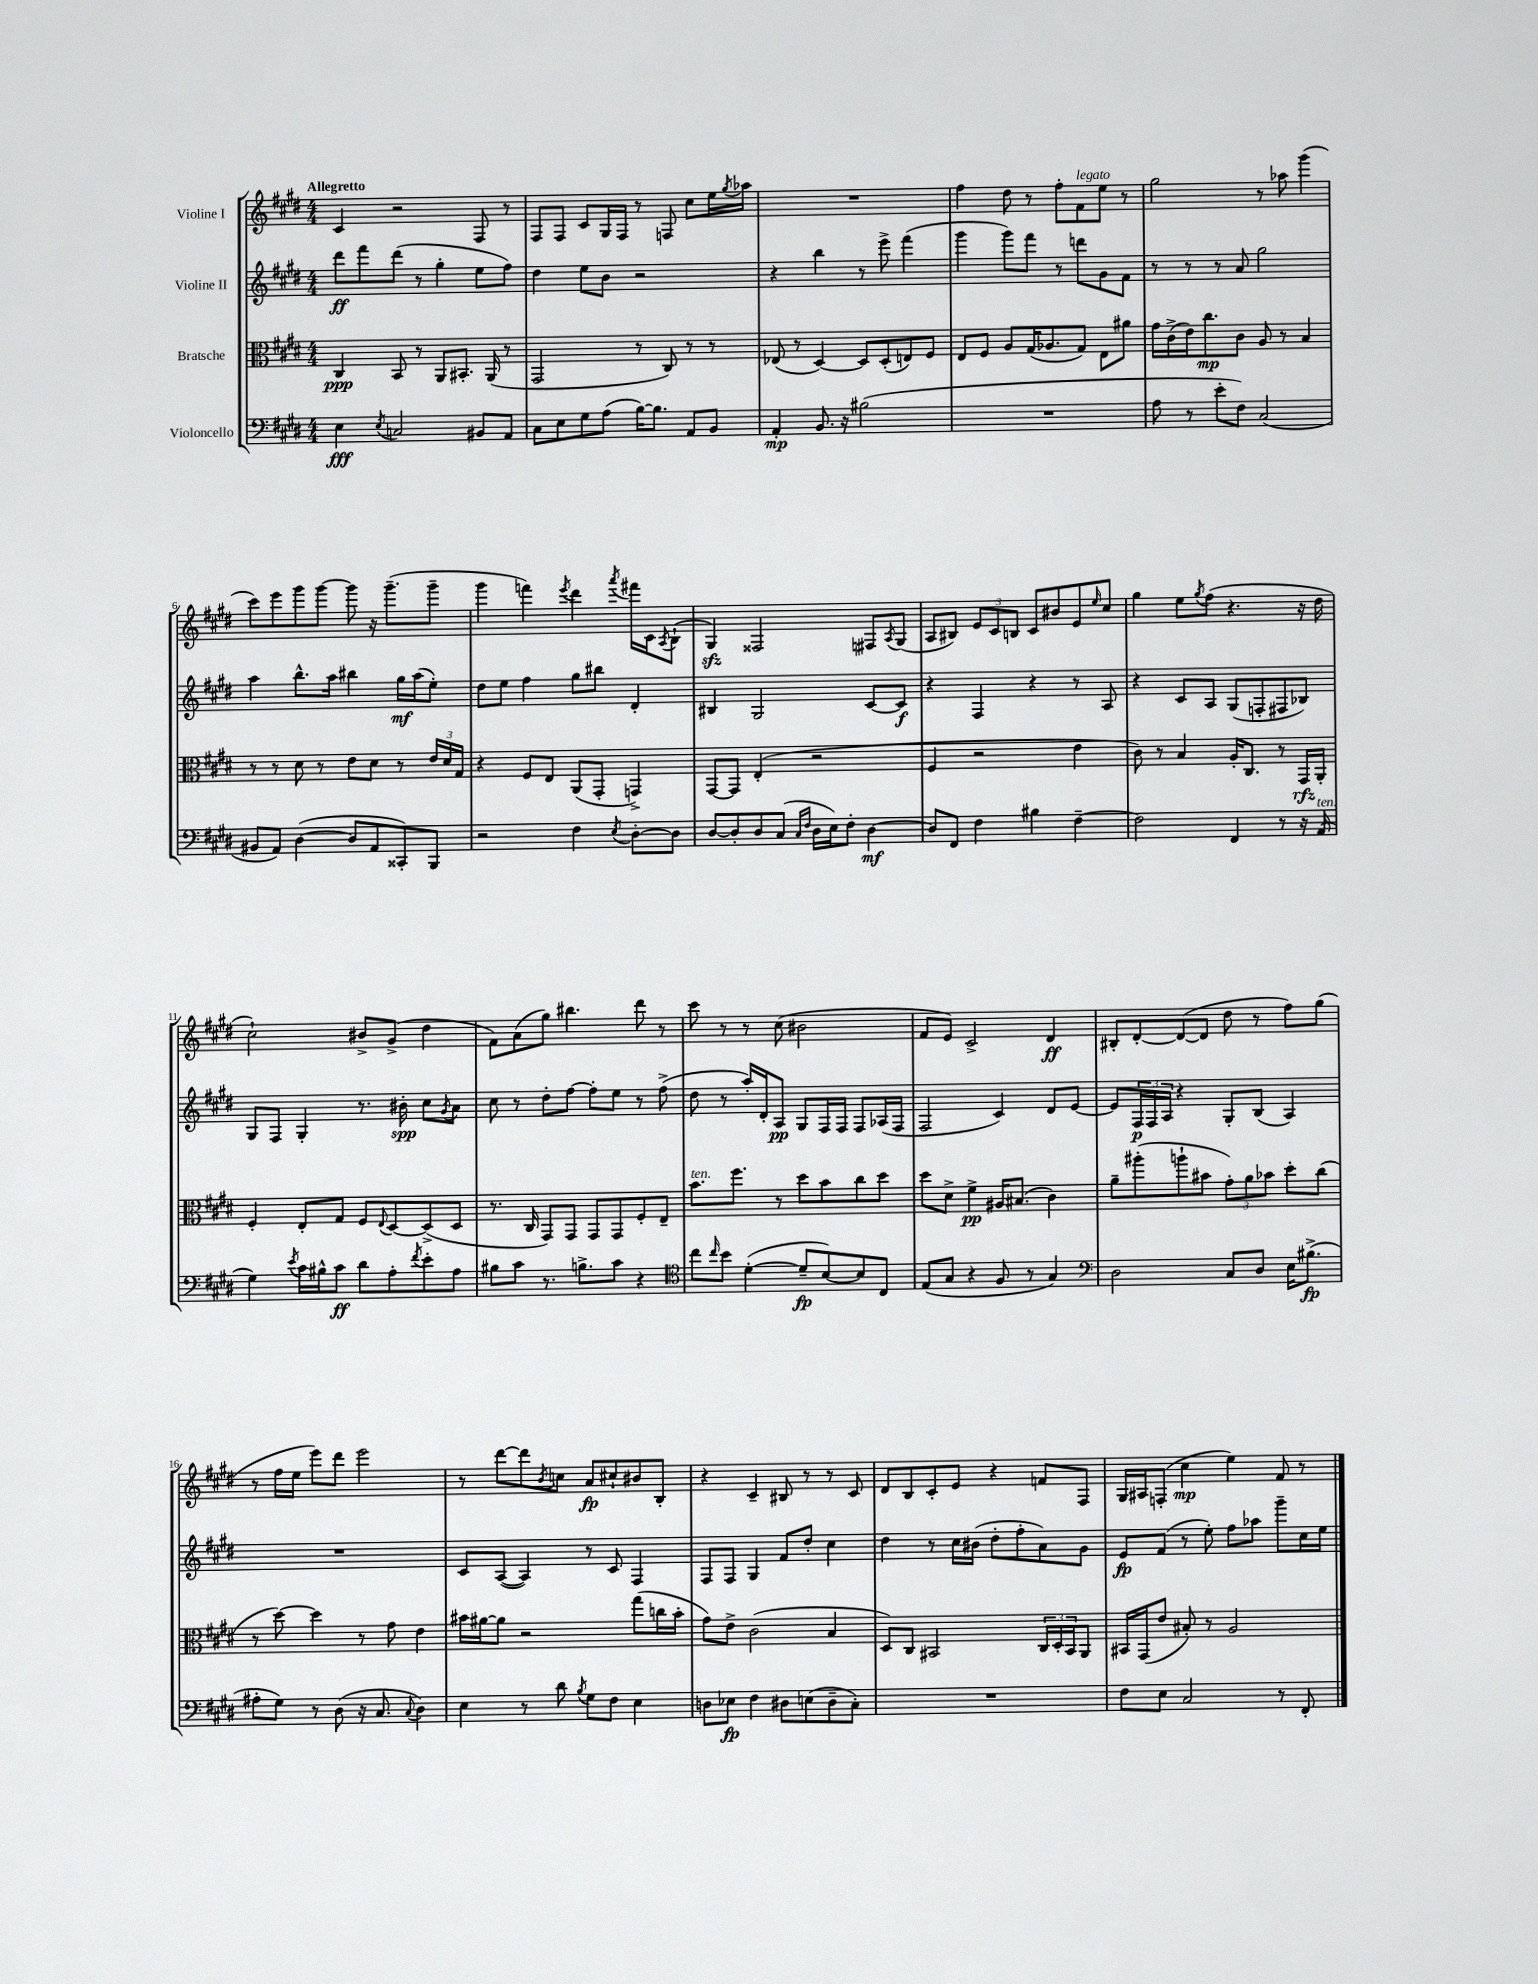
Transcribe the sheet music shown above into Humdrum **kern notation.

**kern	**kern	**kern	**kern
*staff4	*staff3	*staff2	*staff1
*clefF4	*clefC3	*clefG2	*clefG2
*k[f#c#g#d#]	*k[f#c#g#d#]	*k[f#c#g#d#]	*k[f#c#g#d#]
*M4/4	*M4/4	*M4/4	*M4/4
4E	4C#	8ddd#	4c#
.	.	8fff#	.
8qE	.	.	.
2C	8BB	(8ddd#	2r
.	8r	8r	.
.	8AA	4gg#'	.
.	8.BB#'	.	.
8BB#	.	8ee	8F#
.	(16AA	.	.
8AA	8r	8ff#)	8r
=	=	=	=
8C#	2GG#	4dd#	8F#
8E	.	.	8F#
8G#	.	8ee	8c#
(8A	.	8b	16G#
.	.	.	16F#
[16B)	8r	2r	8r
8.B]	.	.	.
.	8C#)	.	8F
8AA	8r	.	8cc#
8BB	8r	.	16ee
.	.	.	8qgg#
.	.	.	16aa-
=	=	=	=
4AA'	(8E-	4r	1r
.	8r	.	.
8.BB	[4D#)	4bb	.
16r	.	.	.
(2B#	8D#]	8r	.
.	(8D#'	8eee^	.
.	8E)	(4fff#	.
.	8F#	.	.
=	=	=	=
1r	8E	4ggg#	4ff#
.	8F#	.	.
.	8A	8ggg#)	8dd#
.	(16G#	8fff#	8r
.	8.A-	.	.
.	.	8r	8ff#'
.	8G#)	8ddd	8f#
.	8E	8g#	8ee
.	8a#	8f#	8r
=	=	=	=
8A	16g#	8r	2gg#
.	(16c#^	.	.
8r	16e)	8r	.
.	8.cc#	.	.
8e'	.	8r	.
8F#)	8c#	8a	.
(2C#	8A	2gg#	8r
.	8r	.	8aa-
.	4B	.	(4ggg#
=	=	=	=
8BB#	8r	4aa	8ccc#)
8AA)	8r	.	8eee
([4D#	8d#	8.bb^^	8ggg#
.	8r	.	[8ggg#
.	.	16aa	.
8D#]	8e	4bb#	8ggg#]
8AA	8d#	.	16r
.	.	.	(8.ggg#~
8CC##')	8r	16gg#	.
.	.	(16aa	.
8BBB	24e	8ee')	8ggg#~
.	24d#	.	.
.	24G#	.	.
=	=	=	=
2r	4r	8dd#	4ggg#
.	.	8ee	.
.	8F#	4ff#	4fff)
.	8E	.	.
.	.	.	8qeee
4F#	(8AA	8gg#	4ddd#
.	8GG#'	8bb#	.
8qE	.	.	8qaaa
[8D#'	4GG^)	4d#'	16fff#
.	.	.	16c#
.	.	.	8qA
8D#]	.	.	(8B`
=	=	=	=
[8D#	[8GG#	4B#	4G#)
8D#']	8GG#]	.	.
8D#	(4E'	2G#	2F##
(8C#	.	.	.
16qqC#	.	.	.
16qqF#	.	.	.
16D#	2r	.	.
16E)	.	.	.
8F#'	.	.	.
[4D#	.	[8c#	8F#
.	.	.	8qA
.	.	8c#]	(8G#
=	=	=	=
8D#]	4F#	4r	8A
8FF#	.	.	8B#)
4F#	2r	4F#	12e
.	.	.	12c#
.	.	.	12B
4B#	.	4r	8c#
.	.	.	8b#
[4F#~	4e	8r	8e
.	.	.	16qqee
.	.	8A	8cc#
=	=	=	=
2F#]	8c#)	4r	4gg#
.	8r	.	.
.	4B	8c#	8ee
.	.	.	8qgg#
.	.	8A	(8ff#
4FF#	16A'	(8G#	4.r
.	8.C#	.	.
.	.	8F'	.
8r	8r	8F#	.
16r	16GG#	8B-)	16r
(16AA	16AA'	.	16dd#
=	=	=	=
4G#)	4F#'	8G#	2cc#`)
.	.	8F#	.
8qe	.	.	.
16c#	8E'	4G#'	.
16B#^^	.	.	.
8c#	8G#	.	.
8d#	8F#	8.r	8b#^
.	8qqE	.	.
8A'	[8D#	.	(8g#^
.	.	16b#'	.
8qf#	.	.	.
8e'	(8D#^]	8cc#	4dd#
.	.	8qg#	.
8A	8D#	8a	.
=	=	=	=
8B#	8.r	8cc#	8f#)
8c#	.	8r	(8a
.	16C#	.	.
8.r	8GG#)	8dd#'	8gg#)
.	8GG#	[8ff#	4.bb#
8.B^	.	.	.
.	8GG#	8ff#']	.
8c#	8GG#	8ee	.
4r	8F#'	8r	8ddd#
.	8E~	(8ff#^	8r
=	=	=	=
*clefC4	*	*	*
8cc#	8.b	8dd#	8ccc#
16qqcc#	.	.	.
8b	.	8r	8r
.	8.ff#	.	.
([4d#'	.	16aa')	8r
.	.	16d#'	.
.	8r	8A	(8cc#
8d#~]	8dd#	8G#	2b#
[8B)	8b	16F#	.
.	.	16F#	.
8B]	8cc#	8F#	.
8C#	8dd#	(16A-	.
.	.	16F#	.
=	=	=	=
(8E	8dd#	2F#	8f#
8G#	8d#^	.	8e)
4r	4f#^	.	2c#^
8F#	16A#	4c#)	.
.	(8.B#	.	.
8r	.	.	.
4G#)	4c#)	8d#	4d#
.	.	[8e	.
=	=	=	=
*clefF4	*	*	*
2D#	8a~	8e]	8B#'
.	(8aa#'	24F#	[8d#'
.	.	24F#	.
.	.	24A	.
.	8aa`	4r	(8d#_
.	8b#	.	8d#]
8C#	12g#')	8G#'	8dd#
.	12a	.	.
8D#	.	(8B	8r
.	12b-	.	.
16E	8dd#'	4A)	8ff#)
(8.B#^	.	.	.
.	(8cc#	.	(8gg#
=	=	=	=
8A#'	8r	1r	8r
8G#)	[8dd#)	.	16ff#
.	.	.	16ee
8r	4dd#]	.	8eee)
(8D#	.	.	8ddd#
16r	8r	.	2eee
8.C#	.	.	.
.	8g#	.	.
8qqC#	.	.	.
4D#)	4e	.	.
=	=	=	=
4E	16b#	8c#	8r
.	[16a#	.	.
.	8a#]	([8A	[8ddd#
8r	2r	4A])	8ddd#]
.	.	.	8qb
8d#	.	.	8cc
8qB	.	.	.
8G#	.	8r	8a
8F#	.	8c#	8cc#`
4E	(8gg#	4F#	8b#
.	16cc	.	8B'
.	16b#'	.	.
=	=	=	=
8D	8g#)	8F#	4r
8E-	8e^	8F#	.
4F#	(2c#	4G#	4c#~
8D#	.	8f#	8B#
(8E	.	8dd#'	8r
8D#~	4B	4cc#	8r
8C#')	.	.	8c#
=	=	=	=
1r	8D#)	4dd#	8d#
.	8C#	.	8B
.	2BB#	8r	8c#'
.	.	16cc#	8e
.	.	(16b#	.
.	.	8dd#'	4r
.	.	8ff#'	.
.	24C#	8a)	8f
.	24D#'	.	.
.	24BB#	.	.
.	8AA	8g#	8F#
=	=	=	=
8F#	16BB#	8e	16G#
.	(16GG#	.	16A#
8E	8e	(8f#	(8F'
2C#	8B#')	8r	4cc#
.	8r	8ee')	.
.	2A	8ff#	4ee)
.	.	8aa-	.
8r	.	8ggg#~	8f#
8FF#'	.	16cc#	8r
.	.	16ee	.
==	==	==	==
*-	*-	*-	*-
